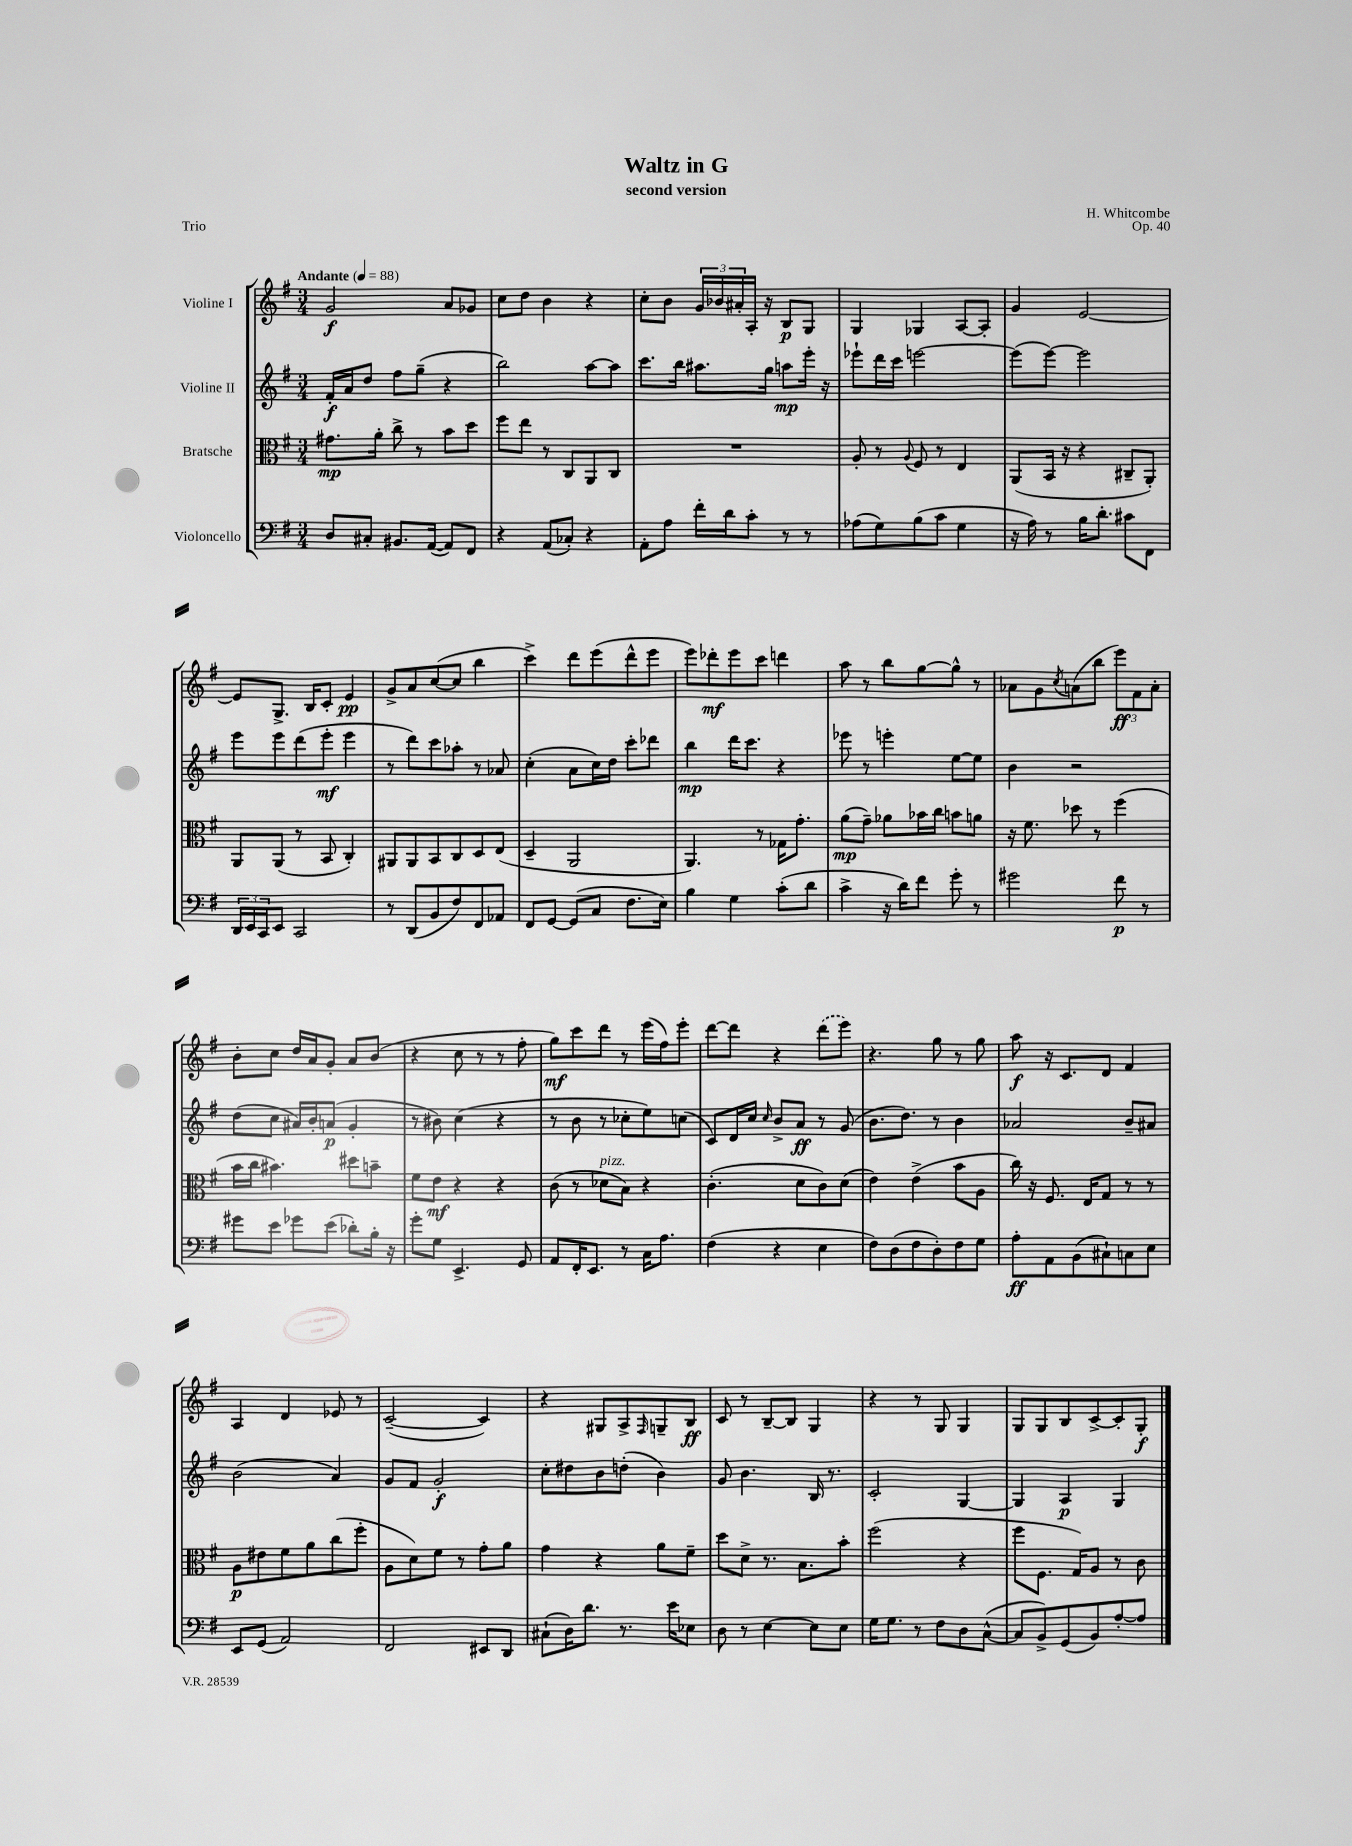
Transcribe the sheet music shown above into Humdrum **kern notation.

**kern	**kern	**kern	**kern
*staff4	*staff3	*staff2	*staff1
*clefF4	*clefC3	*clefG2	*clefG2
*k[f#]	*k[f#]	*k[f#]	*k[f#]
*M3/4	*M3/4	*M3/4	*M3/4
*MM88	*MM88	*MM88	*MM88
8D	8.g#	16f#'	2g
.	.	16a	.
8C#'	.	8dd	.
.	16a'	.	.
8.BB#	8cc^	8ff#	.
.	8r	(8gg~	.
([16AA	.	.	.
8AA])	8b	4r	8a
8FF#	8dd	.	8g-
=	=	=	=
4r	8ff#	2bb)	8cc
.	8ee	.	8dd
(8AA	8r	.	4b
8C-')	8C	.	.
4r	8AA	[8aa	4r
.	8C	8aa]	.
=	=	=	=
8AA'	2.r	8.ccc	8cc'
8A	.	.	8b
.	.	16bb	.
16f#'	.	8.aa#	24g
.	.	.	24b-
16d	.	.	.
.	.	.	24a#'
8c'	.	.	16A'
.	.	16gg	16r
8r	.	8aa	8B
8r	.	16eee'	8G
.	.	16r	.
=	=	=	=
(8A-	8A'	8eee-`	4G
8G)	8r	16ddd	.
.	.	16ccc	.
.	8qqA	.	.
(8B	8F#	[2eee	4G-
8c	8r	.	.
4G	4E	.	[8A
.	.	.	8A']
=	=	=	=
16r	(8AA	(8eee]	4g
16A)	.	.	.
8r	16BB	[8eee)	.
.	16r	.	.
16B	4r	2eee]	[2e
8.d'	.	.	.
8c#	8C#~	.	.
8FF#	8AA')	.	.
=	=	=	=
24DD	8AA	8eee	8e]
24EE	.	.	.
24CC	.	.	.
8EE	(8AA	8eee	8.G^
2CC	8r	(8ddd	.
.	.	.	16B
.	8BB	8eee'	8c'
.	4C')	4eee	4e
=	=	=	=
8r	8AA#	8r	8g^
(8DD	8AA#	8ddd)	8a
8BB	8BB	8ccc	([8cc
8F#)	8C	8aa-'	8cc]
8FF#	8D	8r	4bb
8AA-	(8E	8a-	.
=	=	=	=
8FF#	4D~	(4cc'	4ccc^)
[8GG	.	.	.
(8GG]	2AA	8a	8ddd
8C	.	16cc)	(8eee
.	.	16dd	.
8.F#	.	8ccc'	8ddd^^
.	.	8ddd-	8eee
16E)	.	.	.
=	=	=	=
4B	4.AA)	4bb	8eee)
.	.	.	8ddd-'
4G	.	16ddd	8eee
.	.	8.ccc	.
.	8r	.	8ccc
(8c'	16G-	4r	4ddd
.	8.g'	.	.
8d	.	.	.
=	=	=	=
4c^	(8a	8eee-	8aa
.	8g~)	8r	8r
16r	8a-	4eee'	8bb
16d)	.	.	.
8f#	16b-	.	[8gg
.	16cc	.	.
8g'	8b	[8ee	8gg^^]
8r	8a	8ee]	8r
=	=	=	=
2g#	16r	4b	8a-
.	8.f#	.	.
.	.	.	8g
.	.	.	8qcc
.	8dd-	2r	(8a
.	8r	.	8bb
8f#	(4ff#	.	12eee)
.	.	.	12f#
8r	.	.	.
.	.	.	12a'
=	=	=	=
8g#	16b	(8dd	8b'
.	16cc	.	.
8e	4.b#)	8cc	8cc
8g-	.	16a#)	16dd
.	.	16b'	16a
(8e	.	(8a	8g'
8d-')	8dd#	4g'	8a
16B'	8b~	.	(8b
16r	.	.	.
=	=	=	=
8g'	8f#	8r	4r
8G	8e	8b#)	.
4.EE^	4r	(4cc	8cc
.	.	.	8r
.	4r	4r	8r
8GG	.	.	8ff#'
=	=	=	=
8AA	(8c	8r	8gg)
16FF#'	8r	8b	8ccc
8.EE	.	.	.
.	8d-	8r	8ddd
8r	8B)	8cc-'	8r
16C	4r	8ee)	(16eee
8.A	.	.	16ff#)
.	.	(8cc	8eee'
=	=	=	=
(4F#	(4.c'	8c)	[8ddd
.	.	16d	8ddd]
.	.	16cc	.
.	.	16qqcc	.
4r	.	8b^	4r
.	8d	8a	.
4E	8c)	8r	(8ddd
.	(8d	(8g	8eee)
=	=	=	=
8F#)	4e)	8.b	4.r
(8D	.	.	.
.	.	8.dd)	.
8F#	(4e^	.	.
8D')	.	8r	8gg
8F#	8b	4b	8r
8G	8A	.	8gg
=	=	=	=
8A'	16cc)	2a-	8aa
.	16r	.	.
8AA	8.F#	.	16r
.	.	.	8.c
(8BB	.	.	.
.	16E	.	.
8C#`)	8G	.	8d
8C	8r	8b~	4f#
8E	8r	8a#	.
=	=	=	=
8EE	8A	(2b	4A
(8GG	8e#	.	.
2AA)	8f#	.	4d
.	8a	.	.
.	(8cc	4a)	8e-
.	8ff#'	.	8r
=	=	=	=
2FF#	8A	8g	([2c~
.	8d)	8f#	.
.	8f#	2g'	.
.	8r	.	.
8EE#	8g'	.	4c])
8DD	8a	.	.
=	=	=	=
(8C#`	4g	8cc'	4r
16D)	.	8dd#	.
8.d	.	.	.
.	4r	8b	8G#
8.r	.	(8dd'	8A^
.	.	.	16qqF#
.	8a	4b)	8G~
16e	.	.	.
8E-	8f#~	.	8B
=	=	=	=
8D	8dd	8g	8c
8r	8d^	4.b	8r
[4E	8.r	.	[8B~
.	.	.	8B]
.	8.B	.	.
8E]	.	16B	4G
.	.	8.r	.
8E	8b'	.	.
=	=	=	=
16G	(2ff#	2c'	4r
8.G	.	.	.
8r	.	.	8r
8F#	.	.	8G
8D	4r	[4G	4G
([8C^^	.	.	.
=	=	=	=
8C]	8ff#	4G]	8G
8BB^)	8.F#	.	8G
(8GG	.	4A	8B
.	16G)	.	.
8BB)	8A	.	[8c^
[8A'	8r	4G	8c']
8A]	8c	.	8G'
==	==	==	==
*-	*-	*-	*-
